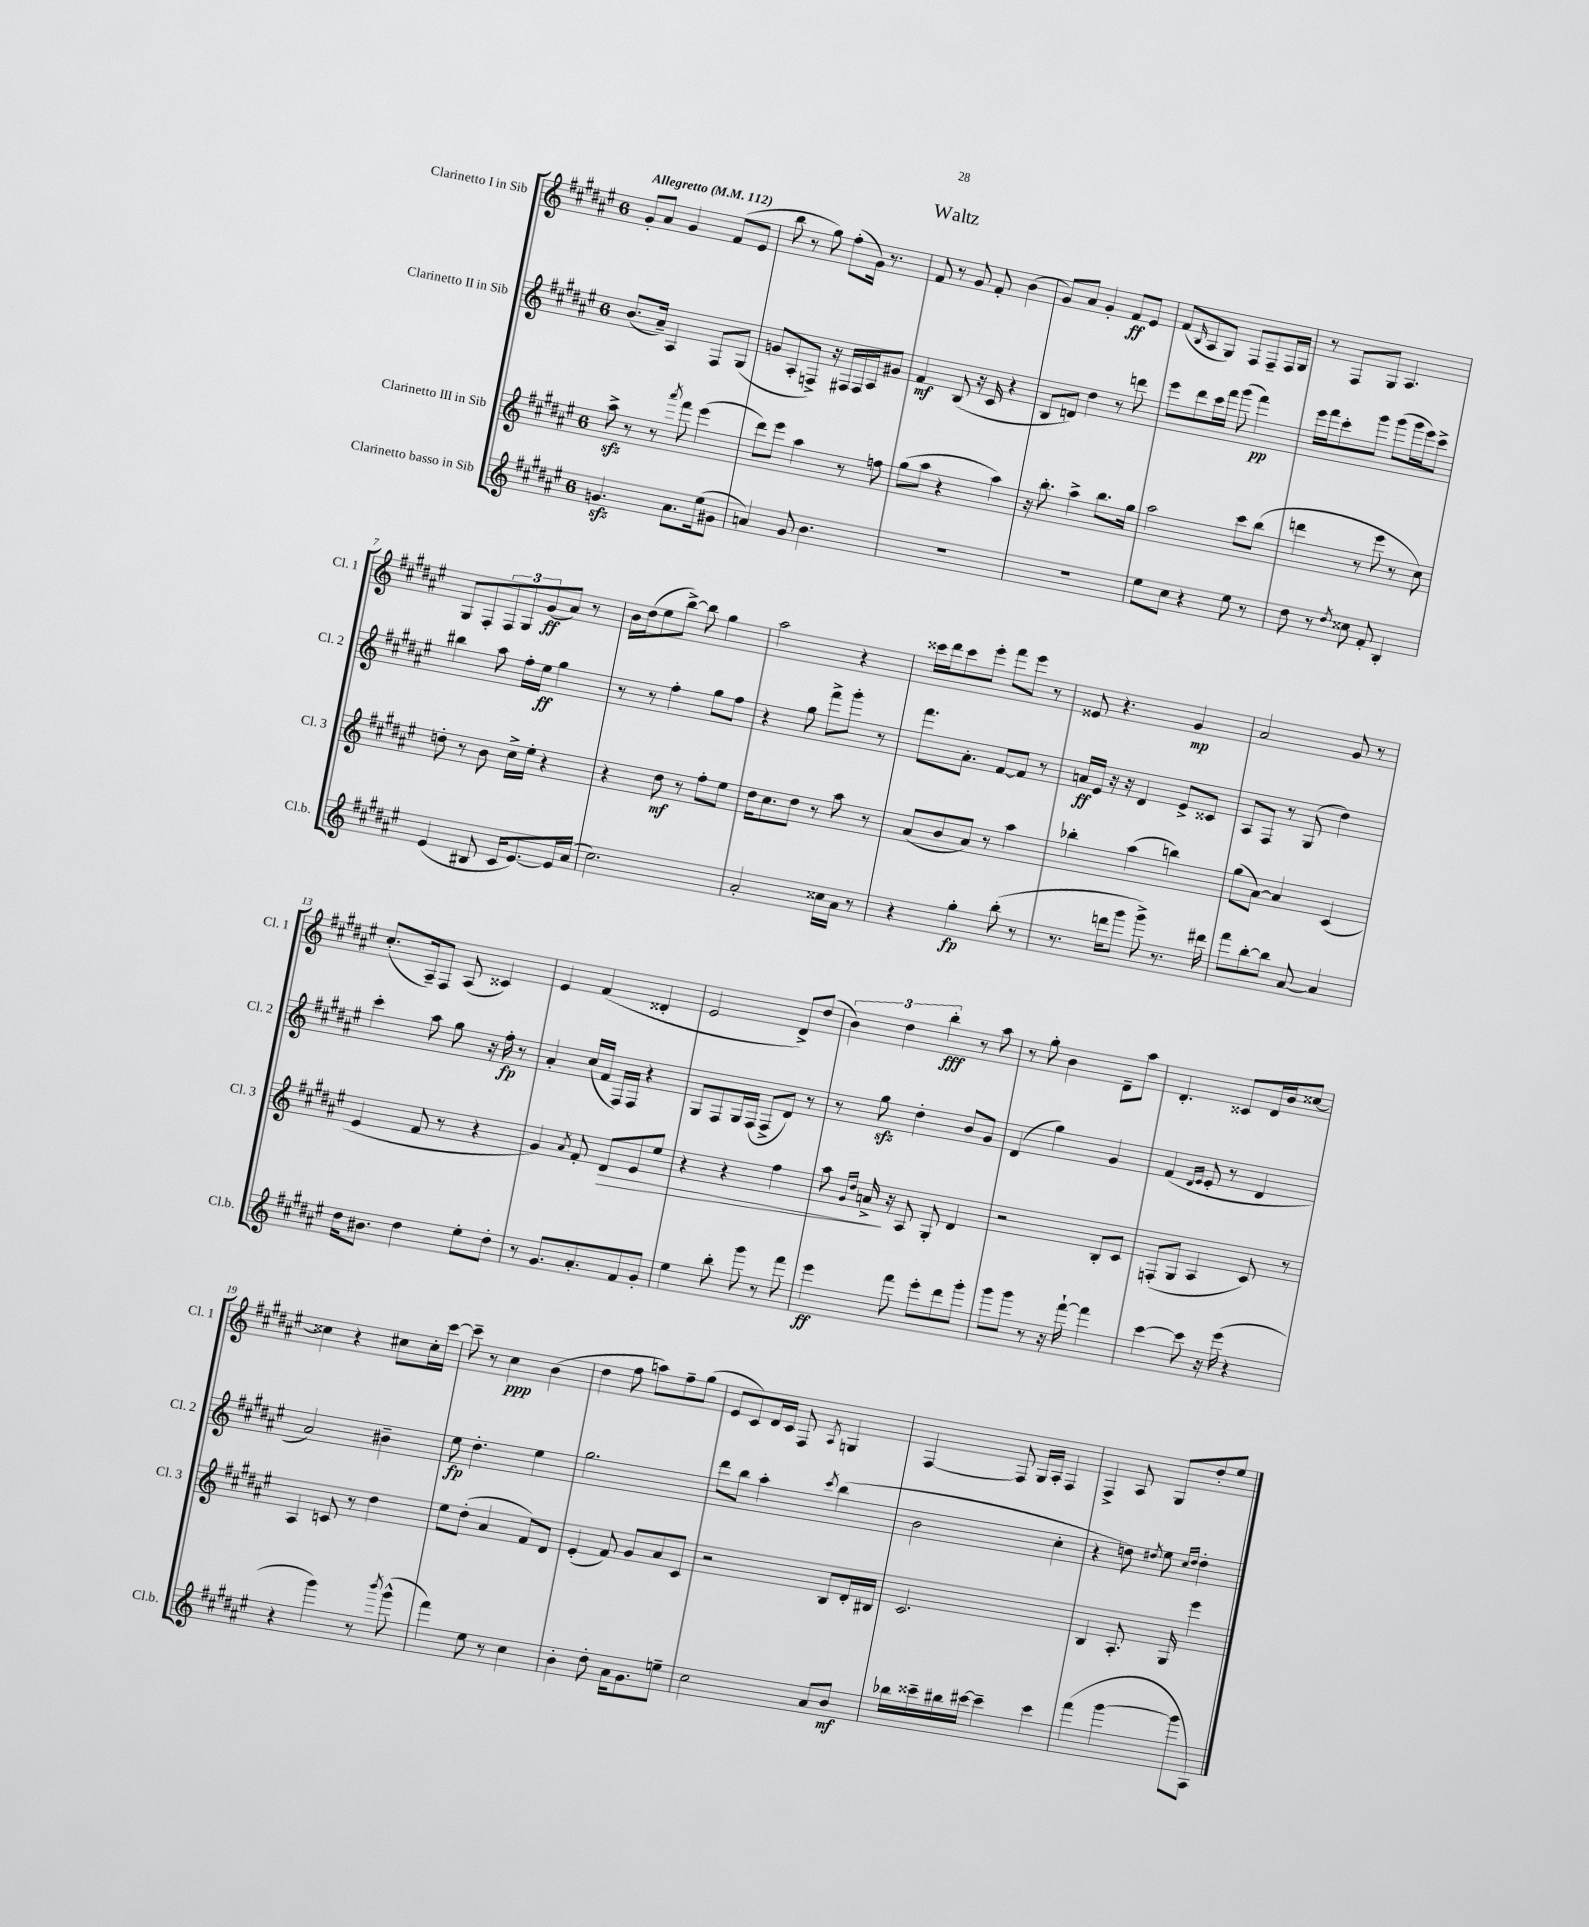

**kern	**kern	**kern	**kern
*staff4	*staff3	*staff2	*staff1
*clefG2	*clefG2	*clefG2	*clefG2
*k[f#c#g#d#a#e#]	*k[f#c#g#d#a#e#]	*k[f#c#g#d#a#e#]	*k[f#c#g#d#a#e#]
*M6/8	*M6/8	*M6/8	*M6/8
*MM112	*MM112	*MM112	*MM112
4.g/	8aa#^\	(8.b/L	8g#'/L
.	8r	.	8a#/J
.	.	16a#~/Jk)	.
.	8r	4A#/	4g#/
.	8qaaa#/	.	.
8.a#\L	8fff#\	.	.
.	(4eee#\	8F#/L	(8f#/L
(16ee#\k	.	.	.
8g#\J	.	(8G#/J	8e#/J
=	=	=	=
4a/)	8ddd#\L)	8g/L	8bb\
.	8eee#\J	8A#'/	8r
8g#/	4aa#\	8F^/J)	8gg#\)
4.b\	.	16r	(8ff#'\L
.	.	16F#/LL	.
.	8r	16F#/	16g#\Jk)
.	.	16A#/J	8.r
.	8ff\	8g#/J	.
=	=	=	=
2.r	(8gg#\L	4f#/	8f#/
.	8aa#\J	.	8r
.	4r	(8B/	8g#/
.	.	16r	8f#'/
.	.	16c#/	.
.	4aa#\)	4r	(4b\
=	=	=	=
2.r	16r	8B/L	8g#/L)
.	8.bb'\	.	.
.	.	8d/J)	8a#/J
.	4aa#^\	4dd#\	4g#'/
.	8.bb\L	8r	8f#/L
.	.	8ddd\	8e#/J
.	16gg#\Jk	.	.
=	=	=	=
8ee#\L	2aa#\	8eee#\L	(8f#/L
.	.	.	16qqB/
8cc#\J	.	8ddd#\	8A#/
4r	.	16ccc#\L	8G#/J)
.	.	16fff#\JJ	.
.	.	(8ggg#\	8F#/L
8ee#\	8ccc#\L	4fff#\)	8F#~/
8r	(8bb\J	.	16F#/L
.	.	.	16G#/JJ
=	=	=	=
8dd#\	4ddd\	16eee#\LL	8r
.	.	16fff#\J	.
8r	.	8ccc#'\	8F#/L
8qdd#/	.	.	.
8cc##\	8r	8ggg#\J	8G#/J
8f#'/	8eee#\	(8ggg#\L	4.A#/
4B'/	8r	16ggg#\L	.
.	.	16eee#\J)	.
.	8cc#\)	8ccc#^\J	.
=	=	=	=
(4e#/	8dd'\	4bb#\	8G#/L
.	8r	.	8F#'/
8B#/	8b\	8aa#\	12F#/
.	.	.	12G#/
16c#/LK	16cc#^\LL	16ff#'\LL	.
.	.	.	(12g#/
[8.e#/)	16ee#'\JJ	16ee#\JJ	.
.	4r	4gg#\	8a#/J)
16e#/]L	.	.	8r
(16a#/JJ	.	.	.
=	=	=	=
2.cc#\)	4r	8r	16b\LL
.	.	.	(16dd#\J
.	.	8r	8ee#\
.	8dd#\	4ff#'\	[8bb^\J)
.	8r	.	8bb\]
.	8ff#'\L	8gg#\L	4gg#\
.	8ee#\J	8ff#\J	.
=	=	=	=
2a#'/	16dd#\LK	4r	2aa#\
.	8.cc#\	.	.
.	8dd#\J	8gg#\	.
.	8r	8fff#^\L	.
16cc##\LL	8aa#\	8ggg#'\J	4r
16a#\JJ	.	.	.
8r	8r	8r	.
=	=	=	=
4r	(8a#/L	8.fff#\L	16ccc##\LL
.	.	.	16ddd#\J
.	8b/	.	8ccc##\
.	.	8.a#'\J	.
4gg#'\	8a#/J)	.	8eee#'\J
.	8r	[8f#/L	8fff#\L
(8bb'\	4aa#\	8f#/]J	8eee#\J
8r	.	8r	8r
=	=	=	=
8.r	4bb-'\	16a/LL	8e##/
.	.	16e#/JJ	.
.	.	16r	4.r
16ddd\LK	.	16r	.
8ggg#\J	(4aa#\	4d#/	.
8ggg#^\)	.	.	.
8.r	4bb\)	8e#^/L	4g#/
.	.	8c##/J	.
16ddd#\	.	.	.
=	=	=	=
8fff#\L	(8gg#\L	8A#/L	2a#/
[8bb'\	[8a#\J)	8F#/J	.
8bb\]J	4a#/]	8r	.
[8a#/	.	(8G#/	.
4a#/]	(4c#/	4dd#\)	8g#/
.	.	.	8r
=	=	=	=
16dd#\LK	4e#/	4ccc#'\	(8.cc#'/L
8.b#\J	.	.	.
.	.	.	16A#~/k)
4dd#\	8f#/	8aa#\	8F#/J
.	8r	8gg#\	(8A#/
8ee#'\L	4r	16r	4c##/)
.	.	16ff#'\	.
8dd#'\J	.	8r	.
=	=	=	=
8r	4g#/)	4a#'/	4e#/
8.g#/L	.	.	.
.	8qa#/	.	.
.	8f#'/	(16cc#/LL	(4f#/
8.a#'/	.	16f#/JJ	.
.	8d#/L	16F#/LL)	.
.	.	16F#/JJ	.
8f#/	8e#/	4r	4d##'/
8g#'/J	8ee#/J	.	.
=	=	=	=
4ee#\	4r	8G#/L	2e#/
.	.	8F#/	.
8bb'\	4r	16G#/L	.
.	.	(16F#/JJ	.
8ggg#\	.	8F#^/L	.
8r	4ff#\	8d#/J)	8d#^/L)
8fff#\	.	8r	(8dd#/J
=	=	=	=
4eee#\	8aa#\	8r	6b\)
.	16qqg#/LL	.	.
.	16qqdd#/JJ	.	.
.	16a^/	8gg#\	.
.	.	.	6dd#\
.	16r	.	.
8fff#\	8A#/	4dd#'\	.
.	.	.	6bb'\
8eee#'\L	8G#'/	.	.
8ddd#\	4d#/	8b/L	8r
8ggg#'\J	.	8g#/J	8aa#\
=	=	=	=
8ggg#\L	2r	(4d#/	8r
8ggg#\J	.	.	8gg#'\
8r	.	4gg#\)	4b\
16r	.	.	.
[16fff#`\	.	.	.
4fff#\]	8B'/L	4g#/	8d#~\L
.	8c#/J	.	8aa#\J
=	=	=	=
[4ccc#\	(8F'/L	(4f#/	4.d#'/
.	8G#/J	.	.
.	.	16qqd#/LL	.
.	.	16qqe#/JJ	.
8ccc#\]	4A#/	8e#'/	.
16r	.	8r	8c##/L
(16eee#\	.	.	.
4r	8c#/)	4d#/	16d#/L
.	.	.	16b/J
.	8r	.	[8cc##/J
=	=	=	=
4r	4A#/	2a#/)	4cc##\]
4ggg#\)	8c/	.	4r
.	8r	.	.
8r	4dd#\	4b#~\	8cc#\L
8qbbb/	.	.	.
(8ggg#^^\	.	.	16cc#'\L
.	.	.	[16ccc#\JJ
=	=	=	=
4fff#\)	8ee#\L	8ee#\	8ccc#~\]
.	(8dd#'\J	4.dd#'\	8r
8ee#\	4a#/	.	4cc#\
8r	.	.	.
4cc#\	8f#/L)	4ee#\	(4b\
.	8d#/J	.	.
=	=	=	=
4b'\	(4e#'/	2.gg#\	4dd#\
8dd#'\	8f#/)	.	8ff#\
16a#\LK	8g#/L	.	8aa\L)
8.g#\	.	.	.
.	8a#/	.	8ff#~\
8ee~\J	8c#/J	.	(8gg#\J
=	=	=	=
2cc#\	2r	8ddd#\L	8e#/L
.	.	8bb\J	8c#/)
.	.	4aa#'\	16d#/L
.	.	.	16c#/JJ
.	.	.	8F#/
.	.	8qccc#/	8qA#/
8a#/L	8B/L	(4bb\	4G/
8b/J	16d#'/L	.	.
.	16B#/JJ	.	.
=	=	=	=
16bb-\LL	2.c#/	2b\	[4F#/
16ccc##~\	.	.	.
16bb#\	.	.	.
[16ccc#\JJ	.	.	.
4ccc#~\]	.	.	8F#/]
.	.	.	16G#/LL
.	.	.	16A#'/JJ
4ccc#\	.	4cc#'\	4F#/
=	=	=	=
(4fff#\	4B/	4r	4F#^/
[4ggg#\	8.A#'/	8dd\)	8A#/
.	.	8qdd#/	.
.	.	8ee#\	8G#/L
.	16G#/	.	.
.	.	16qqcc#/LL	.
.	.	16qqdd#/JJ	.
8ggg#\]L	4eee#\	4dd#'\	8dd#'/
8A#\J)	.	.	8ee#/J
==	==	==	==
*-	*-	*-	*-
